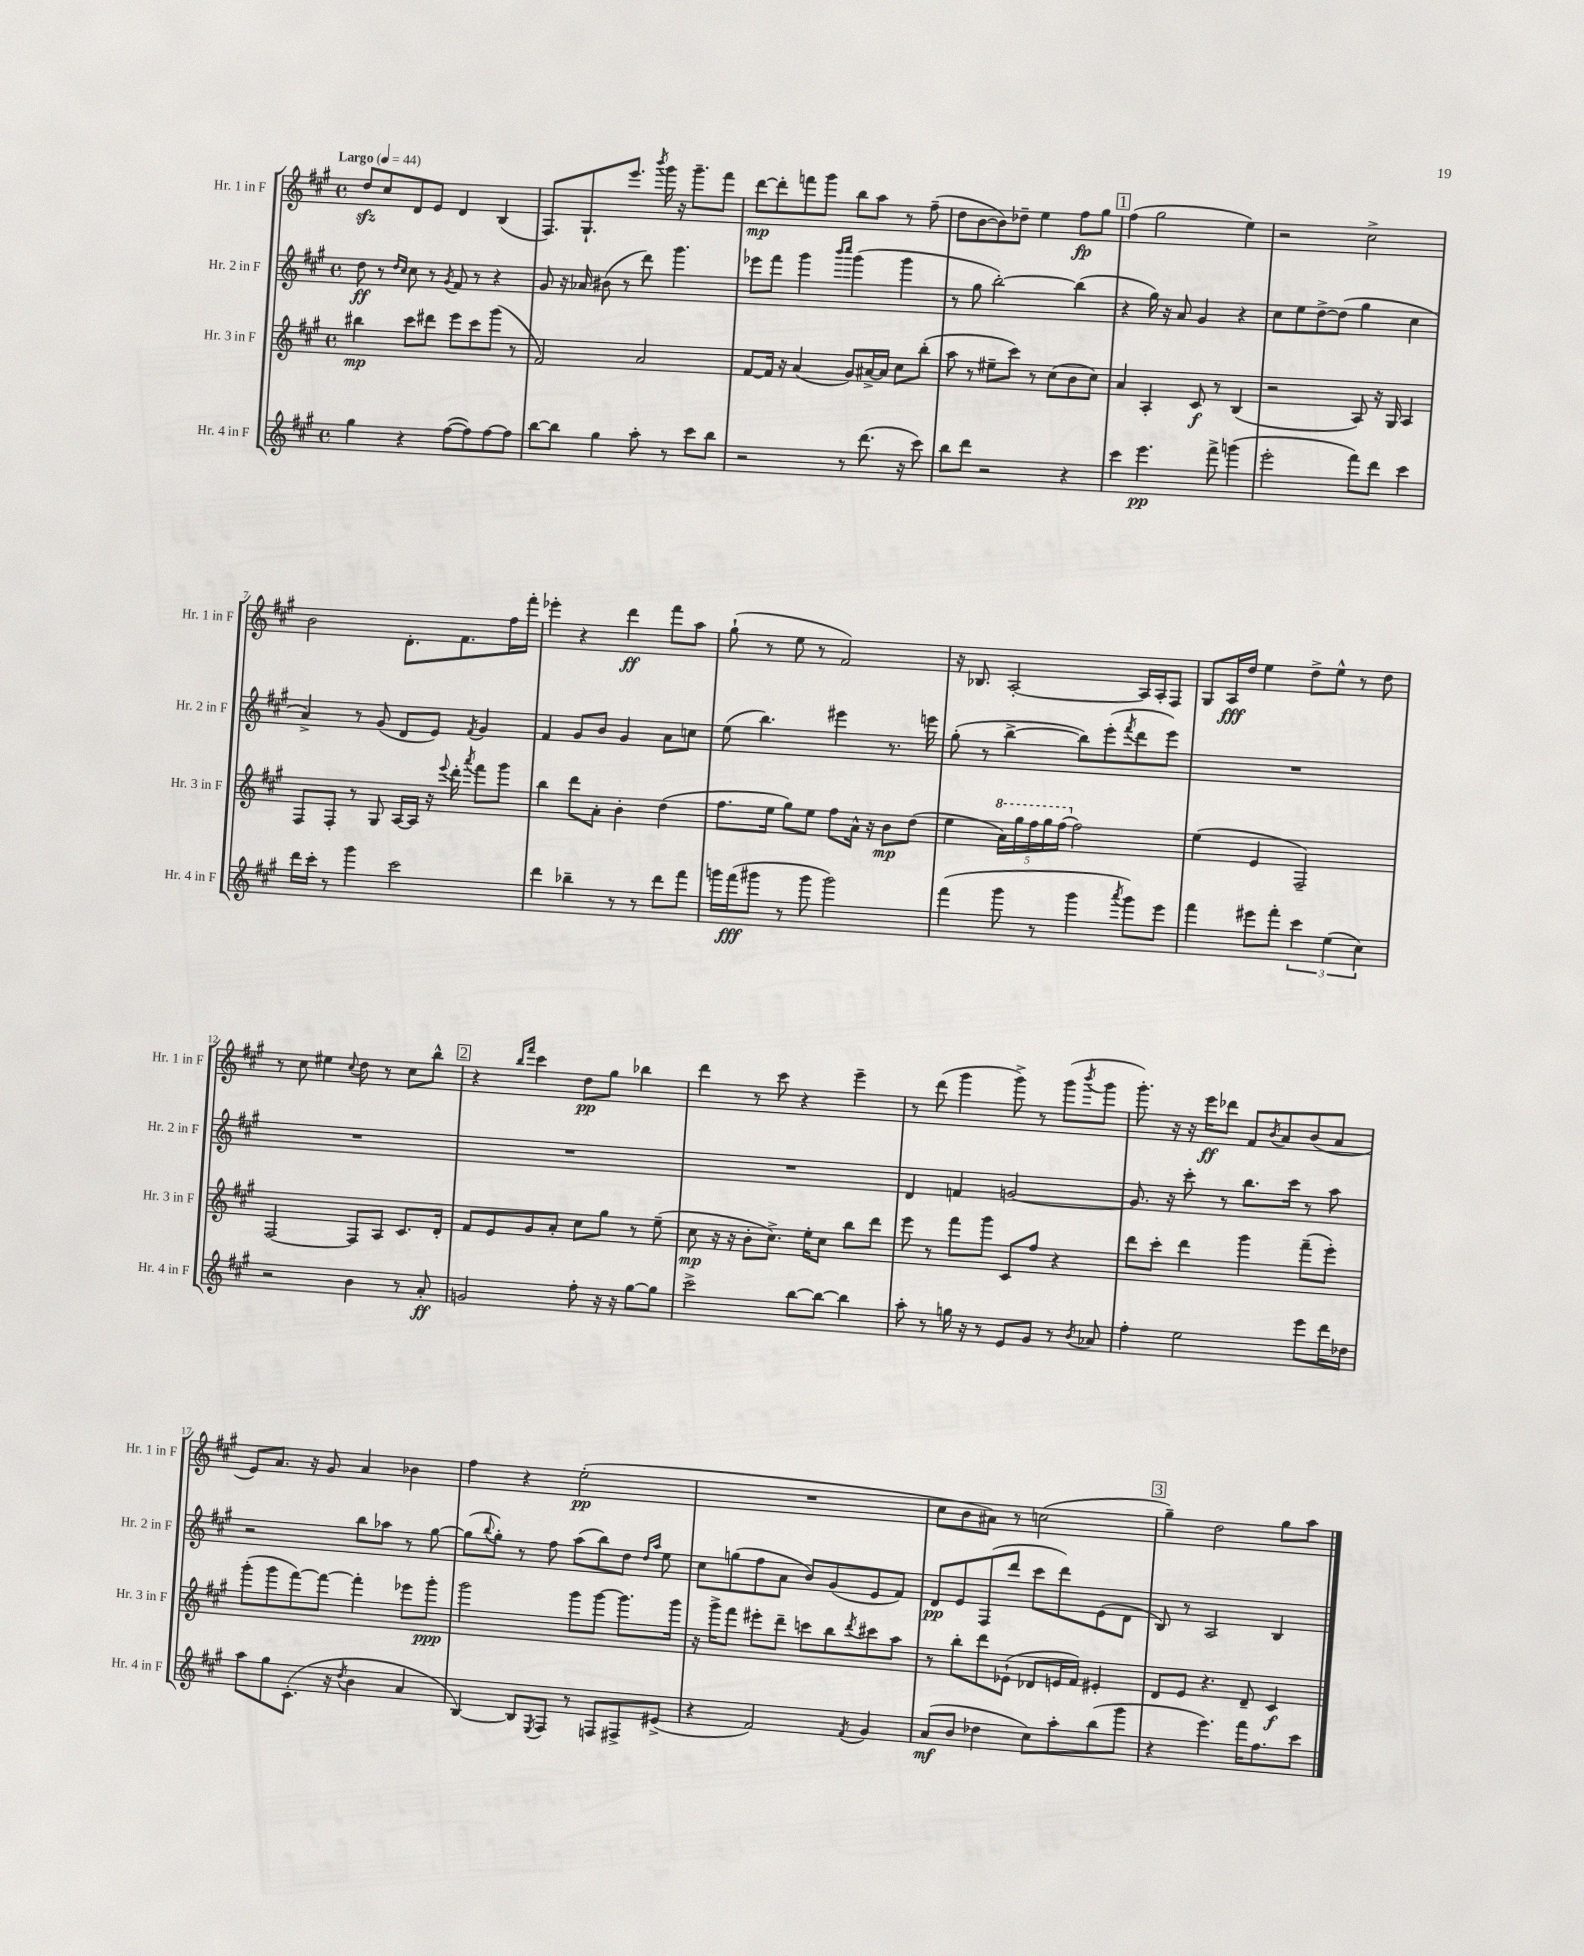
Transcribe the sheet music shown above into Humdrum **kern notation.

**kern	**kern	**kern	**kern
*staff4	*staff3	*staff2	*staff1
*clefG2	*clefG2	*clefG2	*clefG2
*k[f#c#g#]	*k[f#c#g#]	*k[f#c#g#]	*k[f#c#g#]
*M4/4	*M4/4	*M4/4	*M4/4
*met(c)	*met(c)	*met(c)	*met(c)
*MM44	*MM44	*MM44	*MM44
4gg#\	4bb#\	8dd\	8dd/L
.	.	8r	8cc#/
.	.	16qqdd/LL	.
.	.	16qqcc#/JJ	.
4r	8ccc#\L	8cc#\	8d/
.	8ddd#\J	8r	8e/J
.	.	8qg#/	.
([8ff#\L	8eee\L	8f#/	4d/
8ff#\])	8ccc#\	8r	.
[8ff#\	(8ggg#\J	4r	(4B/
8ff#\]J	8r	.	.
=	=	=	=
[8bb\L	2f#/)	8g#/	8.F#/L)
8bb\]J	.	16r	.
.	.	16a-/	8.G#`/
4gg#\	.	(8b#\	.
.	.	8r	8.eee/J
8aa'\	2a/	8ddd\)	.
.	.	.	8qbbb/
.	.	.	16ggg#\
8r	.	4.ggg#\	16r
.	.	.	8.ggg#~\L
8ccc#\L	.	.	.
8bb\J	.	.	8fff#\J
=	=	=	=
2r	[8f#/L	8eee-\L	[8ddd\L
.	16f#/]Jk	8fff#\J	8ddd'\]
.	16r	.	.
.	(4a/	4ggg#\	8fff\
.	.	.	8ggg#\J
.	.	16qqbbb/LL	.
.	.	16qqcccc#/JJ	.
8r	8g#/L)	(4ggg#\	8bb\L
(8.ddd\	[16a#^/L	.	8aa\J
.	16a#/]JJ	.	.
.	8cc#\L	4ggg#\	8r
16r	.	.	.
8ccc#\)	(8bb'\J	.	(8ff#~\
=	=	=	=
8bb\L	8aa\	8r	8dd\L
8ddd\J	8r	8gg#\	[8b\
2r	8ee#~\L	[2bb'\)	8b\])
.	8ccc#\J)	.	8dd-~\J
.	8r	.	4ee\
.	(8cc#\L	.	.
4r	8b\	(4bb\]	8ff#\L
.	8cc#\J)	.	8gg#\J
=	=	=	=
4ccc#\	4a/	4r	(4ff#\
4.eee\	4A'/	16gg#\)	2gg#\
.	.	16r	.
.	.	8a/	.
.	8c#/	4g#/	.
8fff#^\	8r	.	.
(4ggg\	(4B/	4r	4ee\)
=	=	=	=
2eee'\	2r	8cc#\L	2r
.	.	8ee\	.
.	.	[8dd^\	.
.	.	(8dd\]J	.
8fff#\L)	8A/)	4gg#\	2cc#^\
8ddd\J	16r	.	.
.	16G#/	.	.
4ccc#\	4A/	4cc#\	.
=	=	=	=
16ddd\LL	8F#/L	4a^/)	2b\
16ccc#'\JJ	.	.	.
8r	8F#'/J	.	.
4ggg#\	8r	8r	.
.	8G#/	(8g#/	.
2ccc#\	[16A/LL	8d/L	8.d'\L
.	16A/]JJ	.	.
.	16r	8e/J)	.
.	8qqeee/	.	.
.	16ddd'\	.	8.f#\
.	8qaaa/	8qf#/	.
.	8fff#\L	4g#/	.
.	8ggg#\J	.	16ff#\L
.	.	.	16fff#'\JJ
=	=	=	=
4ddd\	4bb\	4f#/	4eee-'\
4bb-~\	8ddd\L	8g#/L	4r
.	8a'\J	8b/J	.
8r	4b'\	4g#/	4ddd\
8r	.	.	.
8ddd\L	(4dd\	8a\L	8fff#\L
8fff#\J	.	8cc\J	8aa\J
=	=	=	=
16ggg\LL	8.ff#\L	(8ee\	(8gg#`\
(16fff#\J	.	.	.
8ggg#\J	.	4.bb\)	8r
.	16ee\Jk	.	.
8r	8gg#\L)	.	8ee\
8ggg#\	8ee\J	.	8r
2ggg#\)	8ff#\L	4eee#\	2f#/)
.	16a^^\Jk	.	.
.	16r	.	.
.	8b\L	8.r	.
.	(8dd\J	.	.
.	.	16eee\	.
=	=	=	=
(4fff#\	4ee\	(8gg#'\	16r
.	.	.	8.B-/
.	.	8r	.
8ggg#\	20aa\LL)	[4bb^\	[2A'/
.	20ggg#\	.	.
.	20fff#\	.	.
8r	.	.	.
.	20ggg#\	.	.
.	(20fff#\JJ	.	.
4ggg#\	2ff#\)	8bb\]L)	.
.	.	(8eee'\	.
8qaaa/	.	8qfff#/	.
8ggg#\L)	.	8ddd\	16A/]LL
.	.	.	16A'/J
8eee\J	.	8eee\J)	8F#/J
=	=	=	=
4fff#\	(4ee\	1r	8G#/L
.	.	.	16A/L
.	.	.	16dd/JJ
8eee#\L	4e/	.	4ee\
8fff#'\J	.	.	.
6ccc#\	2F#~/)	.	8dd^\L
.	.	.	8ee^^\J
(6ee\	.	.	.
.	.	.	8r
6cc#\)	.	.	.
.	.	.	8dd\
=	=	=	=
2r	[2F#/	1r	8r
.	.	.	8cc#\
.	.	.	4ee#\
.	.	.	8qqcc#/
4b\	8F#/]L	.	8dd\
.	8A/J	.	8r
8r	8.c#/L	.	8cc#\L
8a'/	.	.	8bb^^\J
.	16d'/Jk	.	.
=	=	=	=
2g/	8f#/L	1r	4r
.	8e/	.	.
.	.	.	16qqbb/LL
.	.	.	16qqfff#/JJ
.	8g#/	.	4ccc#\
.	8a'/J	.	.
8ff#'\	8cc#\L	.	8dd\L
16r	8gg#\J	.	8gg#\J
16r	.	.	.
[8gg#\L	8r	.	4bb-\
8gg#\]J	(8ee~\	.	.
=	=	=	=
2ccc#^\	8cc#\	1r	4ddd\
.	16r	.	.
.	16r	.	.
.	8b'\L	.	8r
.	8.cc#^\J)	.	8ccc#\
[8bb\L	.	.	4r
.	16ee'\LK	.	.
8bb\_J	8cc#\J	.	.
4bb\]	8bb\L	.	4eee~\
.	8ddd\J	.	.
=	=	=	=
8aa'\	8eee\	4d/	8r
8r	8r	.	(8ddd\
16gg\	8fff#\L	4f/	4ggg#\
16r	.	.	.
8r	8ggg#\J	.	.
8e/L	8c#/L	[2g/	8ggg#^\)
8g#/J	8ff#/J	.	8r
8r	4r	.	(8ggg#\L
8qb/	.	.	8qbbb/
8a-/	.	.	8ggg#\J
=	=	=	=
4ff#'\	8ddd\L	8.g/]	8.ggg#'\)
.	8ccc#'\J	.	.
.	.	16r	16r
2ee\	4ddd\	8ccc#'\	16r
.	.	.	16eee\LK
.	.	8r	8ddd-\J
.	4ggg#\	8.bb\L	8f#/L
.	.	.	8qb/
.	.	.	8a/
.	.	16ccc#\Jk	.
8eee\L	(8fff#~\L	8r	(8b/
16ddd\L	8eee'\J)	8aa\	8a/J
16dd-\JJ	.	.	.
=	=	=	=
8aa\L	(8ggg#'\L	2r	8e/L)
8gg#\	8ggg#\	.	8.a/J
(8.c#'\J	[8fff#\)	.	.
.	.	.	16r
.	8fff#\_J	.	8g#/
16r	.	.	.
8qdd/	.	.	.
4b\	4fff#'\]	8bb\L	4a/
.	.	8aa-\J	.
4a/	8eee-\L	8r	4b-\
.	8ggg#'\J	[8gg#\	.
=	=	=	=
[4B/)	2ggg#\	(8gg#\]L	4ff#\
.	.	8qqbb/	.
.	.	8gg#'\J)	.
8B/]L	.	8r	4r
8qE/	.	.	.
8F#/J	.	8ff#\	.
8r	8ggg#\L	(8aa\L	(2ee'\
8F/L	[8ggg#\J	8bb\)	.
8F#^/	8.ggg#\]L	8dd\J	.
.	.	16qqdd/LL	.
.	.	16qqaa/JJ	.
(8e#^/J	.	8ee\	.
.	16ggg#\Jk	.	.
=	=	=	=
4r	16r	8cc#\L	1r
.	16ggg#^\LK	.	.
.	8fff#\J	(8gg\	.
2f#/)	8eee#'\L	8ff#\	.
.	8ddd~\J	8a\J	.
.	8ccc\L	8b/L)	.
.	8bb\	(8g#/	.
8qf#/	8qddd/	.	.
4g#/	8ccc#\	8e/	.
.	8aa\J	8f#/J)	.
=	=	=	=
(8a/L	8r	8d/L	8cc#\L
8b/J	8bb'\L	8e/	8b\
4dd-\	8ddd\	(8F#/	8a#\J)
.	(8e-`\J	8ddd/J	8r
8cc#\L)	8d-/L	8ccc#\L	(2cc\
8aa'\	16e/L	8ddd\)	.
.	16f#/JJ)	.	.
(8bb\	4e#'/	(8e\	.
8ggg#\J	.	8d\J	.
=	=	=	=
4r	8d/L	8B/)	4gg#~\)
.	8e/J	8r	.
4.eee\)	4.r	2A/	2dd\
16fff#\LK	8d~/	.	.
8.ff#\	.	.	.
.	4c#/	4B/	8gg#\L
8ccc#\J	.	.	8aa\J
==	==	==	==
*-	*-	*-	*-
